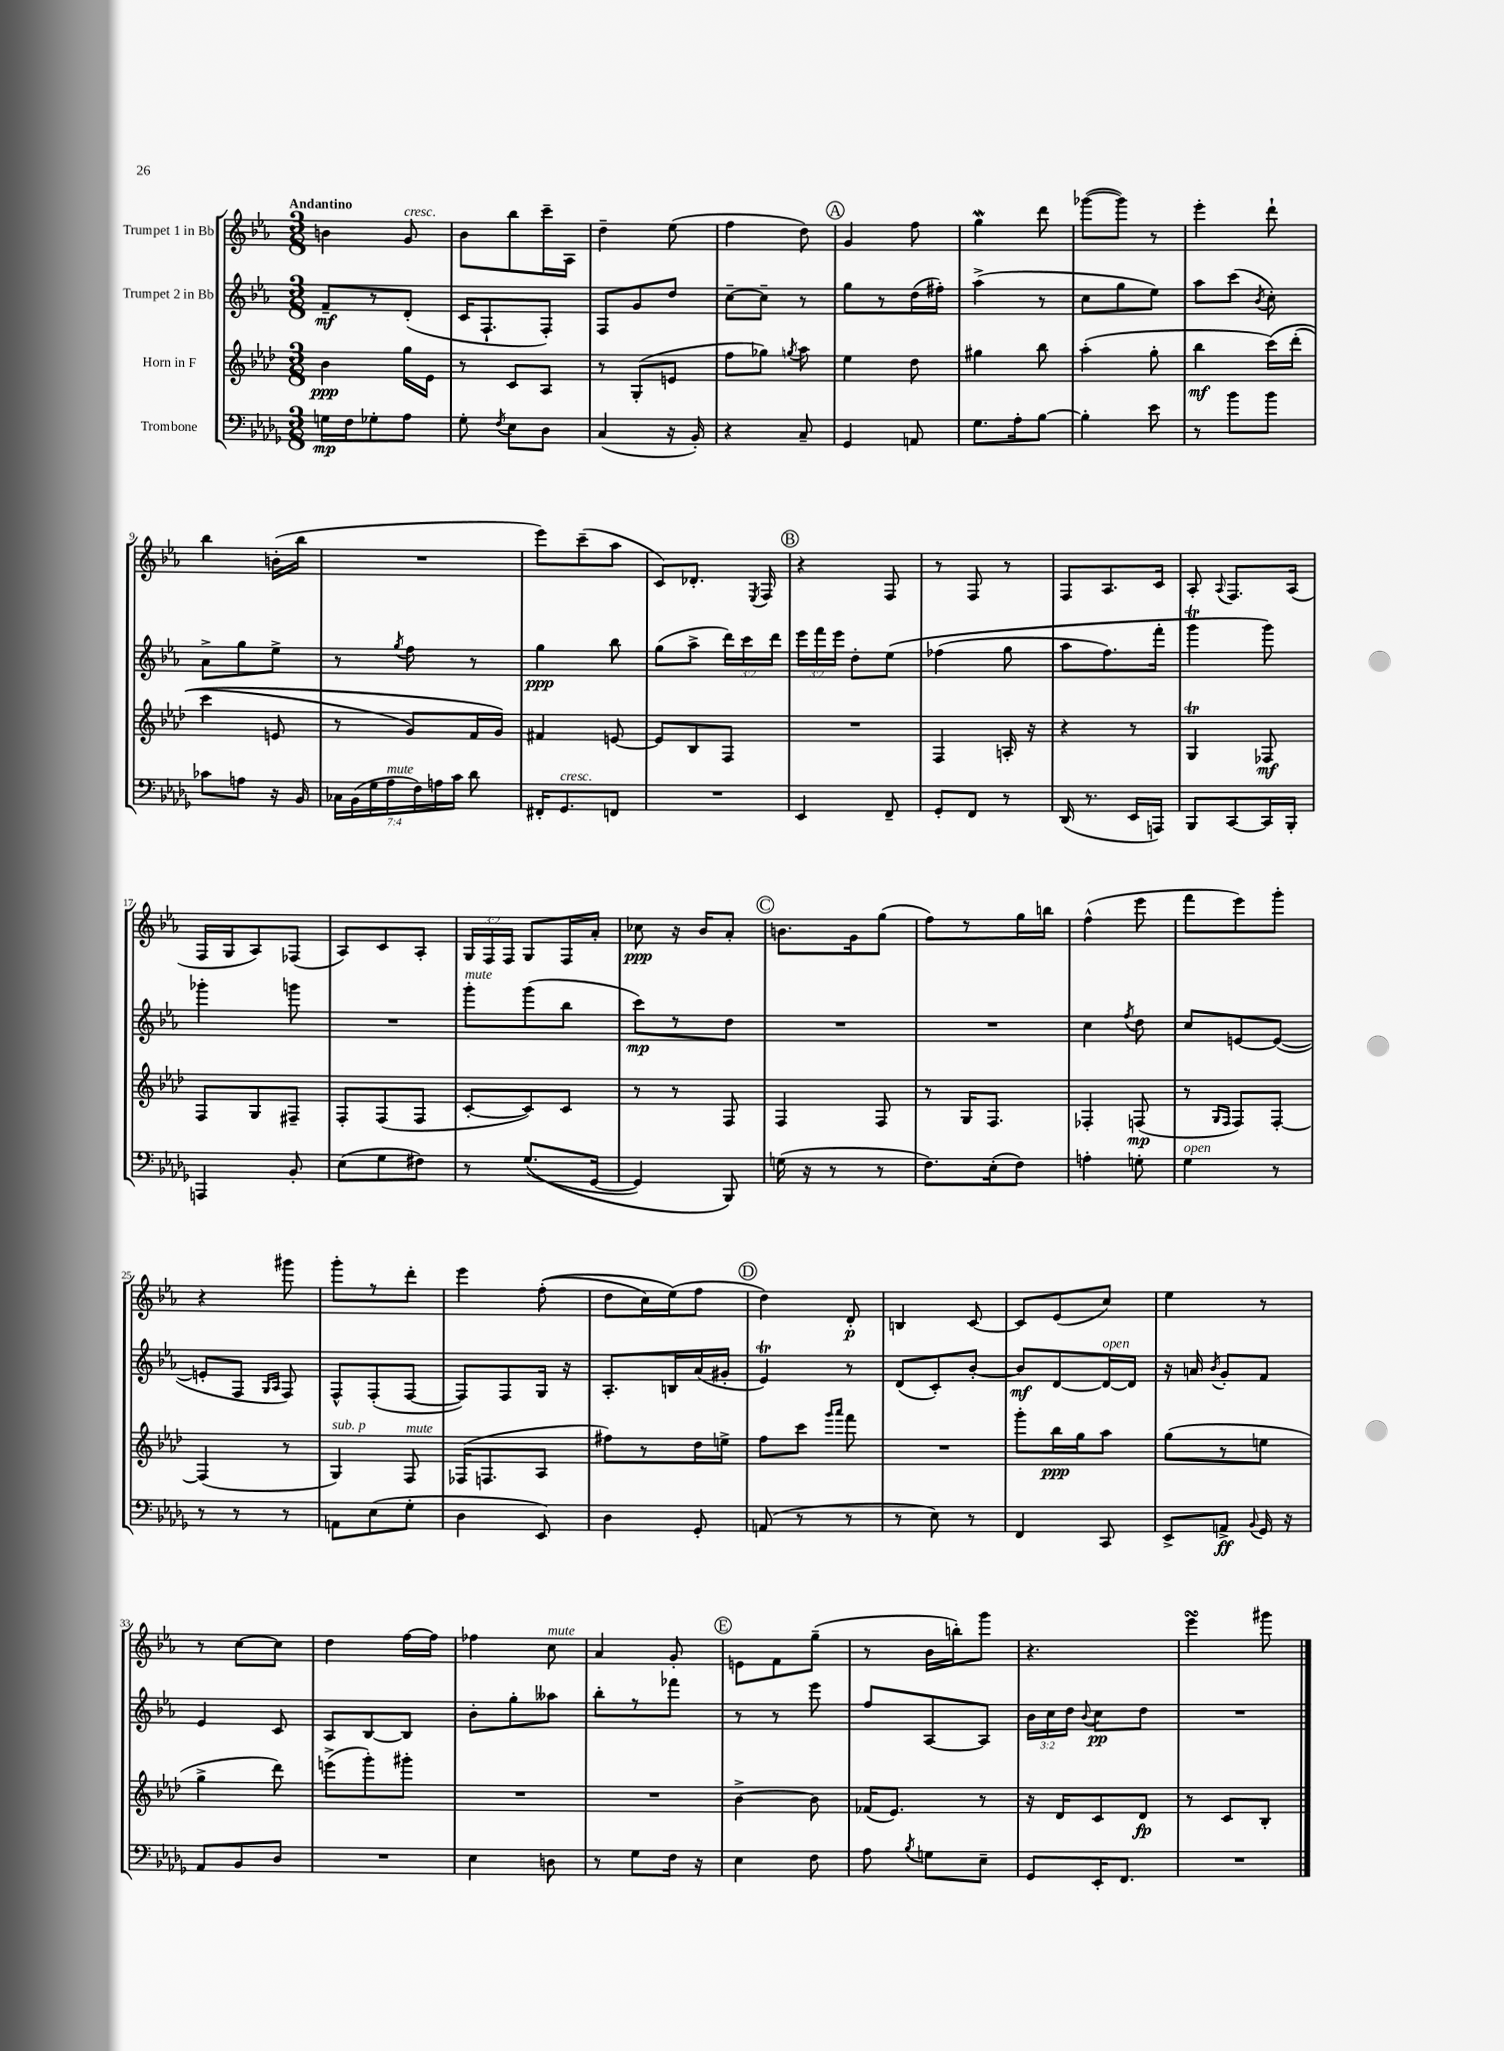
<<
\new StaffGroup <<
\new Staff = "s0" \with { instrumentName = "Trumpet 1 in Bb" } {
    \clef treble \key ees \major \numericTimeSignature \time 3/8 \override Staff.TupletNumber.text = #tuplet-number::calc-fraction-text \tempo "Andantino"
    \autoBeamOff b'4 g'8^\markup { \italic "cresc." } |
    bes'8[ bes''8 c'''16-- aes16] |
    d''4-- ees''8( |
    f''4 d''8) |
    \mark \markup { \circle "A" } g'4 f''8 |
    g''4\mordent d'''8 |
    ges'''8[~( ges'''8]) r8 |
    ees'''4-. d'''8-! |
    bes''4 b'16[-.( bes''16] |
    R4. |
    ees'''8[) c'''8--( aes''8] |
    c'8[) des'8.]-. \acciaccatura { ees8 } f16 |
    \mark \markup { \circle "B" } r4 f8 |
    r8 f8 r8 |
    f8[ aes8. c'16] |
    aes8-. \appoggiatura { aes8 } f8.[ aes16]( |
    f16[ g16 aes8) fes8]( |
    aes8[) c'8 aes8]-. |
    \tuplet 3/2 { g16[ f16 f16] } g8[ f16 aes'16]-. |
    ces''8\ppp r16 bes'16[ aes'8]-. |
    \mark \markup { \circle "C" } b'8.[ g'16 g''8]( |
    f''8[) r8 g''16 b''16] |
    f''4-^( ees'''8 |
    f'''8[ ees'''8) g'''8]-. |
    r4 gis'''8 |
    g'''8[-. r8 d'''8]-. |
    ees'''4 f''8-.(\( |
    d''8[ c''16) ees''16(\) f''8] |
    \mark \markup { \circle "D" } d''4) d'8-.\p |
    b4 c'8~ |
    c'8[ ees'8( c''8]) |
    ees''4 r8 |
    r8 c''8[~ c''8] |
    d''4 f''16[~ f''16] |
    fes''4 c''8^\markup { \italic "mute" } |
    aes'4 g'8-. |
    \mark \markup { \circle "E" } e'8[ f'8 g''8]--( |
    r8 bes'16[ b''16-.) g'''8] |
    r4. |
    ees'''4\turn gis'''8 \bar "|." |
}
\new Staff = "s1" \with { instrumentName = "Trumpet 2 in Bb" } {
    \clef treble \key ees \major \numericTimeSignature \time 3/8 \override Staff.TupletNumber.text = #tuplet-number::calc-fraction-text
    \autoBeamOff f'8[--\mf r8 d'8]-.( |
    c'16[ f8.-! f8]-.) |
    f8[ g'8 d''8] |
    c''8[~-- c''8]-- r8 |
    \mark \markup { \circle "A" } g''8[ r8 d''16( fis''16]-.) |
    aes''4->( r8 |
    c''8[ g''8 ees''8]) |
    aes''8[ c'''8]( \acciaccatura { bes'8 } c''8-.) |
    aes'8[-> g''8 ees''8]-> |
    r8 \acciaccatura { g''8 } f''8 r8 |
    g''4\ppp bes''8 |
    g''8[( aes''8]-> \tuplet 3/2 { d'''16[) c'''16 d'''16] } |
    \mark \markup { \circle "B" } \tuplet 3/2 { ees'''16[ f'''16 ees'''16] } d''8[-. ees''8]\( |
    fes''4( g''8 |
    aes''8[ f''8.) f'''16]-. |
    g'''4\trill g'''8\) |
    ges'''4-. g'''8 |
    R4. |
    g'''8[-.^\markup { \italic "mute" } g'''8( bes''8] |
    c'''8[\mp) r8 d''8] |
    \mark \markup { \circle "C" } R4. |
    R4. |
    c''4 \acciaccatura { f''8 } d''8 |
    c''8[ e'8~ e'8]~( |
    e'8[-. f8] \grace { g16[ aes16] } f8) |
    f8[-^ f8-.( f8]~ |
    f8[) f8 g16] r16 |
    aes8.[-. b16 aes'16( gis'16]-. |
    \mark \markup { \circle "D" } ees'4\trill) r8 |
    d'8[( c'8-.) bes'8]~-. |
    bes'8[\mf d'8~ d'16~^\markup { \italic "open" } d'16] |
    r16 a'16 \acciaccatura { bes'8 } g'8[-. f'8] |
    ees'4 c'8 |
    aes8[ bes8~ bes8] |
    bes'8[-. g''8-. aeses''8] |
    bes''8[-. r8 fes'''8] |
    \mark \markup { \circle "E" } r8 r8 ees'''8 |
    f''8[ aes8~ aes8] |
    \tuplet 3/2 { bes'16[ c''16 d''16] } \appoggiatura { bes'8 } c''8[\pp d''8] |
    R4. \bar "|." |
}
\new Staff = "s2" \with { instrumentName = "Horn in F" } {
    \clef treble \key aes \major \numericTimeSignature \time 3/8
    \autoBeamOff bes'4\ppp g''16[ ees'16] |
    r8 c'8[ aes8] |
    r8 g8[-.( e'8] |
    f''8[ ges''8]) \acciaccatura { g''8 } aes''8 |
    \mark \markup { \circle "A" } ees''4 des''8 |
    gis''4 bes''8 |
    aes''4-.( g''8-. |
    bes''4\mf c'''16[)\( des'''16]-.( |
    c'''4 e'8 |
    r8 g'8[) f'16 g'16]\) |
    fis'4 e'8~ |
    e'8[ bes8 f8] |
    \mark \markup { \circle "B" } R4. |
    f4 a16-. r16 |
    r4 r8 |
    g4\trill fes8\mf |
    f8[ g8 fis8]-- |
    f8[-. f8( f8] |
    c'8[~-. c'8) c'8] |
    r8 r8 f8 |
    \mark \markup { \circle "C" } f4 f8 |
    r8 g16[ f8.] |
    fes4-. f8\mp( |
    r8 \grace { g16[ f16] } f8[) f8]~-. |
    f4( r8 |
    g4^\markup { \italic "sub. p" }) f8^\markup { \italic "mute" } |
    fes16[( f8. aes8] |
    fis''8[) r8 des''16 e''16]-> |
    \mark \markup { \circle "D" } f''8[ c'''8] \grace { g'''16[ aes'''16] } f'''8 |
    R4. |
    g'''8[-. bes''16\ppp g''16 aes''8] |
    g''8[( r8 e''8] |
    g''4-> des'''8) |
    e'''8[->( g'''8-.) gis'''8]-. |
    R4. |
    R4. |
    \mark \markup { \circle "E" } bes'4~-> bes'8 |
    fes'16[( ees'8.]) r8 |
    r16 des'16[ c'8 des'8]\fp |
    r8 c'8[ bes8]-. \bar "|." |
}
\new Staff = "s3" \with { instrumentName = "Trombone" } {
    \clef bass \key des \major \numericTimeSignature \time 3/8 \override Staff.TupletNumber.text = #tuplet-number::calc-fraction-text
    \autoBeamOff g16[\mp f16 ges8-. aes8] |
    ges8-. \acciaccatura { f8 } ees8[ des8] |
    c4( r16 bes,16-.) |
    r4 c8-- |
    \mark \markup { \circle "A" } ges,4 a,8 |
    ges8.[ aes16-. bes8]~ |
    bes4-. ees'8 |
    r8 bes'8[ bes'8] |
    ces'8[ a8] r16 bes,16 |
    \tuplet 7/4 { ces16[ bes,16( ges16 aes16^\markup { \italic "mute" } f16) a16 c'16] } des'8 |
    fis,16[-. ges,8.^\markup { \italic "cresc." } f,8] |
    R4. |
    \mark \markup { \circle "B" } ees,4 f,8-- |
    ges,8[-. f,8] r8 |
    des,16( r8. ees,16[ a,,16]) |
    bes,,8[ c,8~ c,16 bes,,16]-. |
    a,,4 bes,8-. |
    ees8[( ges8 fis8]) |
    r8 ges8.[(\( ges,16]~ |
    ges,4) bes,,8\) |
    \mark \markup { \circle "C" } g16( r16 r8 r8 |
    f8.[) ees16-.( f8]) |
    a4-. g8-. |
    ges4^\markup { \italic "open" } r8 |
    r8 r8 r8 |
    a,8[ ees8( ges8]-. |
    des4 ees,8) |
    des4 ges,8-. |
    \mark \markup { \circle "D" } a,8( r8 r8 |
    r8 ees8) r8 |
    f,4 c,8 |
    ees,8[-> a,8]->\ff \appoggiatura { bes,8 } ges,16 r16 |
    aes,8[ bes,8 des8] |
    R4. |
    ees4 d8 |
    r8 ges8[ f16] r16 |
    \mark \markup { \circle "E" } ees4 f8 |
    aes8 \acciaccatura { bes8 } g8[ ees8]-- |
    ges,8[ ees,16-. f,8.] |
    R4. \bar "|." |
}
>>
>>
